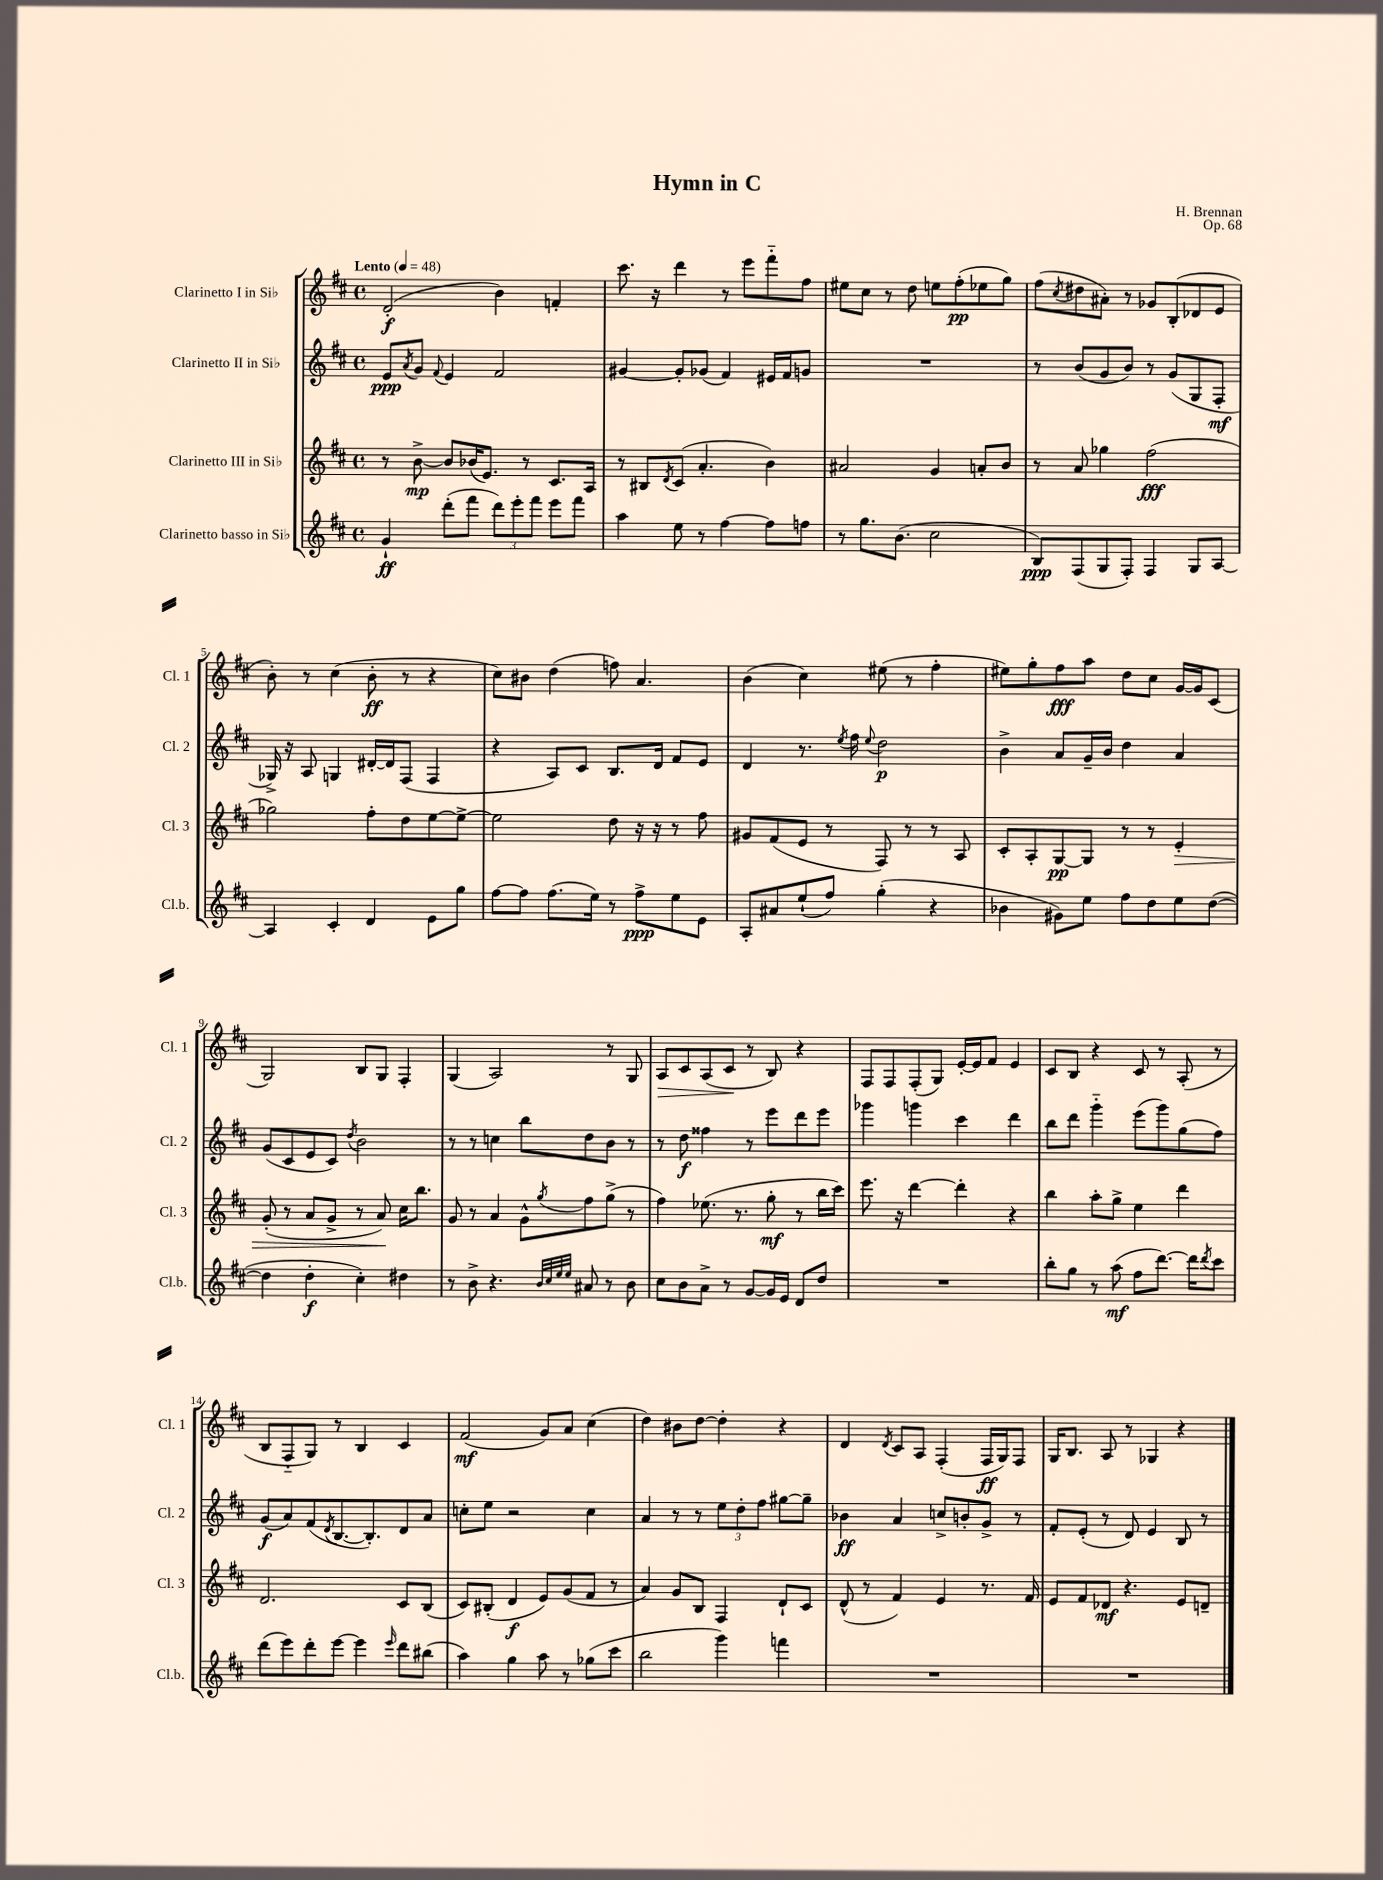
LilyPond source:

\header { title = "Hymn in C" composer = "H. Brennan" opus = "Op. 68" }
<<
\new StaffGroup <<
\new Staff = "s0" \with { instrumentName = "Clarinetto I in Sib" shortInstrumentName = "Cl. 1" } {
    \clef treble \key d \major \defaultTimeSignature \time 4/4 \tempo "Lento" 4 = 48
    d'2-.\f( b'4) f'4-. |
    cis'''8. r16 d'''4 r8 e'''8 fis'''8-_ fis''8 |
    eis''8 cis''8 r8 d''8 e''8 fis''8-.\pp( ees''8 g''8) |
    fis''8( \acciaccatura { cis''8 } dis''8 ais'8-.) r8 ges'8 b8-.( des'8 e'8 |
    b'8-.) r8 cis''4( b'8-.\ff r8 r4 |
    cis''8) bis'8 d''4( f''8) a'4. |
    b'4( cis''4) eis''8( r8 fis''4-. |
    eis''8) g''8-. fis''8\fff a''8 d''8 cis''8 g'16~ g'16 cis'8( |
    g2) b8 g8 fis4-. |
    g4( a2) r8 g8 |
    a8\> cis'8 a8( cis'8\! r8 b8) r4 |
    fis8 fis8 fis8-.( g8) e'16~-. e'16 fis'8 e'4 |
    cis'8 b8 r4 cis'8 r8 a8-.( r8 |
    b8 fis8-_ g8) r8 b4 cis'4 |
    fis'2\mf( g'8) a'8 cis''4( |
    d''4) bis'8 d''8~ d''4-. r4 |
    d'4 \acciaccatura { d'8 } cis'8 a8 fis4-.( fis16\ff g16) fis8 |
    g16 b8. a8 r8 ges4 r4 \bar "|." |
}
\new Staff = "s1" \with { instrumentName = "Clarinetto II in Sib" shortInstrumentName = "Cl. 2" } {
    \clef treble \key d \major \defaultTimeSignature \time 4/4
    e'8\ppp \acciaccatura { a'8 } g'8 \appoggiatura { fis'8 } e'4 fis'2 |
    gis'4~ gis'8-. ges'8( fis'4) eis'16 fis'16 g'8 |
    R1 |
    r8 b'8( g'8 b'8) r8 g'8( g8 fis8-.\mf |
    ges16->) r16 a8 g4 dis'16~-. dis'16 fis8( fis4 |
    r4 a8) cis'8 b8. d'16 fis'8 e'8 |
    d'4 r8. \acciaccatura { e''8 } fis''16 \appoggiatura { e''8 } d''2\p |
    b'4-> a'8 g'16-- b'16 d''4 a'4 |
    g'8( cis'8 e'8 cis'8) \acciaccatura { d''8 } b'2 |
    r8 r8 c''4 b''8 d''8 b'8 r8 |
    r8 d''8\f fisis''4 r8 e'''8 d'''8 e'''8 |
    ges'''4 g'''4 cis'''4 d'''4 |
    b''8 d'''8 g'''4-_ e'''8( g'''8) g''8( fis''8) |
    g'8\f( a'8) fis'8( \acciaccatura { d'8 } b8.~ b8.-.) d'8 a'8 |
    c''8-. e''8 r2 c''4 |
    a'4 r8 r8 \tuplet 3/2 { e''8 d''8-. fis''8 } gis''8~ gis''8-- |
    bes'4\ff a'4 c''8-> b'8-. g'8-> r8 |
    fis'8-. e'8-.( r8 d'8) e'4 b8 r8 \bar "|." |
}
\new Staff = "s2" \with { instrumentName = "Clarinetto III in Sib" shortInstrumentName = "Cl. 3" } {
    \clef treble \key d \major \defaultTimeSignature \time 4/4
    r8 b'8~->\mp b'8 bes'16( e'8.) r8 cis'8. a16 |
    r8 bis8 \acciaccatura { d'8 } cis'8( a'4.-. b'4) |
    ais'2 g'4 a'8-. b'8 |
    r8 a'8 ges''4 fis''2\fff( |
    ges''2) fis''8-. d''8 e''8~ e''8~-> |
    e''2 d''8 r16 r16 r8 fis''8 |
    gis'8 fis'8( e'8 r8 fis8) r8 r8 a8 |
    cis'8-. a8-. g8~\pp g8 r8 r8 e'4-.\> |
    g'8-.( r8 a'8 g'8-> r8 a'8\!) cis''16 b''8. |
    g'8 r8 a'4 g'8-^ \acciaccatura { g''8 } fis''8 g''8->( r8 |
    fis''4) ees''8.( r8. g''8-.\mf r8 b''16 cis'''16) |
    e'''8. r16 d'''4~ d'''4-. r4 |
    b''4 a''8-. g''8-> e''4 d'''4 |
    d'2. cis'8 b8( |
    cis'8) bis8-.( d'4\f e'8) g'8( fis'8 r8 |
    a'4) g'8 b8 fis4 d'8-! cis'8 |
    d'8-^( r8 fis'4) e'4 r8. fis'16 |
    e'8 fis'8 des'8\mf r4. e'8 d'8-- \bar "|." |
}
\new Staff = "s3" \with { instrumentName = "Clarinetto basso in Sib" shortInstrumentName = "Cl.b." } {
    \clef treble \key d \major \defaultTimeSignature \time 4/4
    g'4-!\ff d'''8-.( fis'''8 \tuplet 3/2 { d'''8) e'''8-. fis'''8 } e'''8 fis'''8 |
    a''4 e''8 r8 fis''4~ fis''8 f''8 |
    r8 g''8. b'8.( cis''2 |
    b8\ppp) fis8( g8 fis8-.) fis4 g8 a8~ |
    a4 cis'4-. d'4 e'8 g''8 |
    fis''8~ fis''8 fis''8.( e''16) r8 fis''8->\ppp e''8 e'8 |
    a8-. ais'8 e''8-!( fis''8) g''4-.( r4 |
    bes'4 gis'8) e''8 fis''8 d''8 e''8 d''8~( |
    d''4 d''4-.\f cis''4-.) dis''4 |
    r8 b'8-> r4. \grace { b'32 cis''32 e''32 e''32 } ais'8 r8 b'8 |
    cis''8 b'8 a'8-> r8 g'8~ g'16 e'16 d'8 d''8 |
    R1 |
    b''8-. g''8 r8 a''8\mf( fis''8 d'''8.~) d'''16 \acciaccatura { d'''8 } cis'''8 |
    d'''8( e'''8) d'''8-. e'''8~ e'''4 \grace { e'''16 } d'''8 bis''8( |
    a''4) g''4 a''8 r8 ges''8( cis'''8 |
    b''2 g'''4) f'''4 |
    R1 |
    R1 \bar "|." |
}
>>
>>
